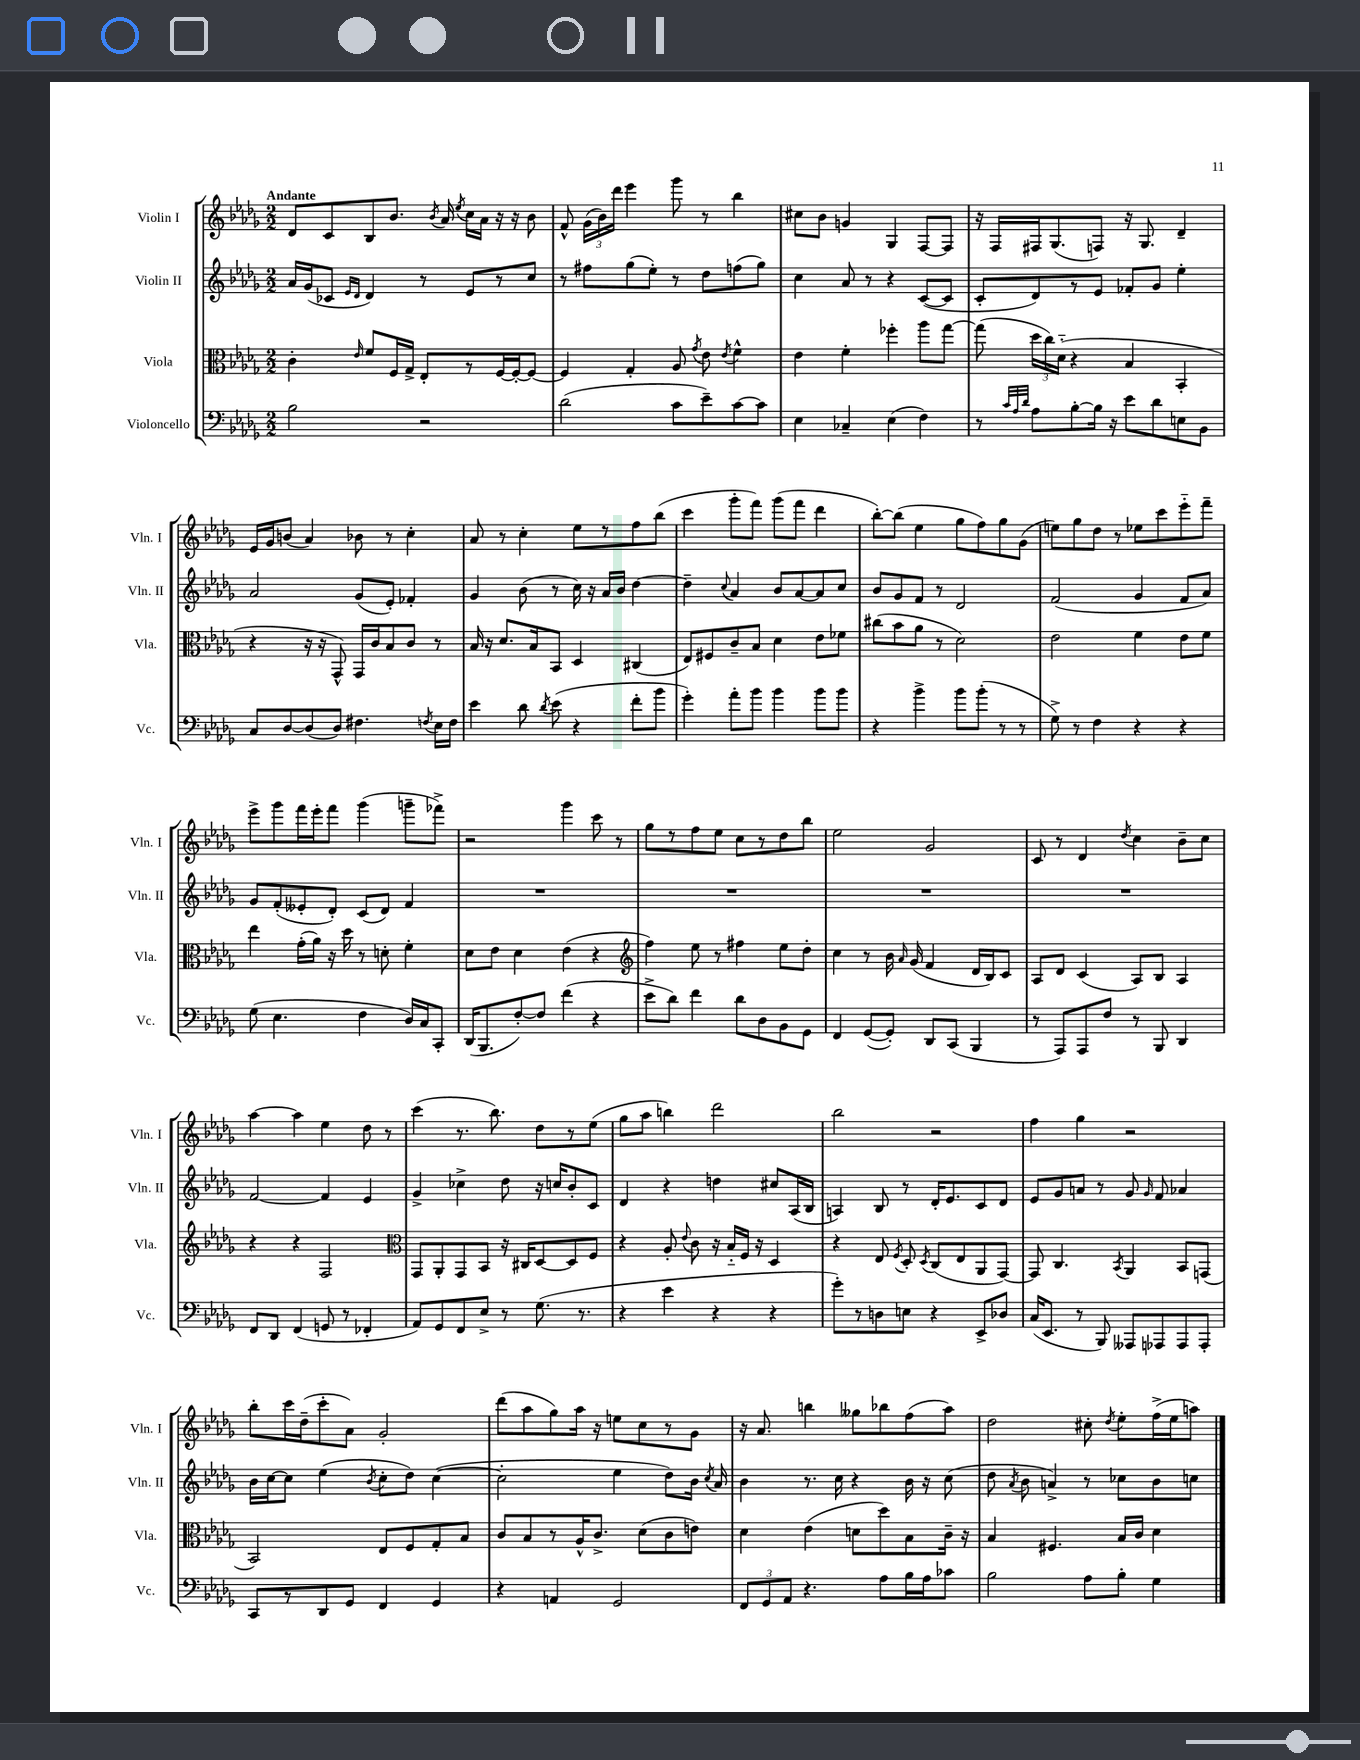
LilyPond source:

<<
\new StaffGroup <<
\new Staff = "s0" \with { instrumentName = "Violin I" shortInstrumentName = "Vln. I" } {
    \clef treble \key des \major \numericTimeSignature \time 2/2 \tempo "Andante"
    \autoBeamOff des'8[ c'8 bes8 bes'8.] \acciaccatura { bes'8 } aes'16 \acciaccatura { ees''8 } c''16[ aes'16] r16 r16 bes'8 |
    f'8-^ \tuplet 3/2 { ges'16[( bes'16) des'''16] } ees'''4 ges'''8 r8 bes''4 |
    cis''8[ bes'8] g'4 ges4 f8[~ f8] |
    r16 f16[ fis16 ges8.( f8]) r16 ges8. des'4-- |
    ees'16[ ges'16 b'8]( aes'4) bes'8 r8 c''4-. |
    aes'8 r8 c''4-. ees''8[ r8 f''8 bes''8]( |
    c'''4 ges'''8[-. f'''8]) ges'''8[( f'''8] des'''4 |
    bes''8[~-.) bes''8]( ees''4 ges''8[ f''8) ges''8 ges'8]( |
    e''8[) ges''8 des''8] r8 ees''8[ c'''8 ees'''8-_ f'''8]-- |
    ees'''8[-> ges'''8 f'''16 ees'''16-. f'''8] ges'''4( g'''8[-- fes'''8]->) |
    r2 ges'''4 c'''8 r8 |
    ges''8[ r8 f''8 ees''8] c''8[ r8 des''8 bes''8] |
    ees''2 ges'2 |
    c'8 r8 des'4 \acciaccatura { des''8 } c''4 bes'8[-- c''8] |
    aes''4~ aes''4 ees''4 des''8 r8 |
    c'''4( r8. bes''8.) des''8[ r8 ees''8]( |
    ges''8[ aes''8] b''4) des'''2 |
    bes''2 r2 |
    f''4 ges''4 r2 |
    bes''8[-. c'''16 des''16--( c'''8-. aes'8]) ges'2-. |
    des'''8[( aes''8 ges''8) aes''16] r16 e''8[ c''8 r8 ges'8] |
    r16 aes'8. b''4 geses''8[ bes''8 f''8( aes''8]) |
    des''2 cis''8-. \acciaccatura { des''8 } ees''8[-. f''16->( ees''16 a''8]) \bar "|." |
}
\new Staff = "s1" \with { instrumentName = "Violin II" shortInstrumentName = "Vln. II" } {
    \clef treble \key des \major \numericTimeSignature \time 2/2
    \autoBeamOff aes'16[ ges'16( ces'8] \grace { ees'16[ des'16] } des'4) r8 ees'8[ r8 c''8] |
    r8 fis''8[ ges''8( ees''8]-.) r8 des''8[ f''8( ges''8]) |
    c''4 aes'8 r8 r4 c'8[~( c'8] |
    c'8[-. des'8) r8 ees'8] fes'8[-. ges'8] ees''4-. |
    aes'2 ges'8[( ees'8]-.) fes'4-. |
    ges'4 bes'8( r8 c''16) r16 aes'16[ bes'16] des''4~ |
    des''4-- \appoggiatura { c''8 } aes'4 bes'8[ aes'8~ aes'8 c''8] |
    bes'8[ ges'8 f'8] r8 des'2 |
    f'2( ges'4 f'8[ aes'8]) |
    ges'8[ f'8-.( eeses'8-. des'8]-.) c'8[( des'8]) f'4 |
    R1 |
    R1 |
    R1 |
    R1 |
    f'2~ f'4 ees'4 |
    ges'4-> ces''4-> des''8 r16 c''16[ bes'8-. c'8] |
    des'4 r4 d''4 cis''8[ aes16( bes16] |
    a4) bes8 r8 des'16[-. ees'8. c'8 des'8] |
    ees'8[ ges'8 a'8] r8 ges'8 \grace { ges'16 } f'8 aes'4 |
    bes'16[ c''16~ c''8] ees''4( \acciaccatura { bes'8 } c''8[-. des''8]) c''4~( |
    c''2-. ees''4 des''8[) bes'16] \acciaccatura { c''8 } aes'16 |
    bes'4 r8. c''16 r4 bes'16 r16 c''8( |
    des''8 \acciaccatura { aes'8 } bes'8 a'4->) r8 ces''8[ bes'8 c''8] \bar "|." |
}
\new Staff = "s2" \with { instrumentName = "Viola" shortInstrumentName = "Vla." } {
    \clef alto \key des \major \numericTimeSignature \time 2/2
    \autoBeamOff c'4-. \grace { ees'16 } f'8[ f16 ges16]-> ees8[-. r8 f16~ f16~-. f8]~ |
    f4 ges4-. aes8 \acciaccatura { ges'8 } ees'8 \acciaccatura { ees'8 } f'4-^ |
    ees'4 f'4-. fes''4-. aes''8[ ges''8]~ |
    ges''8( \tuplet 3/2 { des''16[ c''16) des'16]-_( } r4 bes4 bes,4-. |
    r4 r16 r16 ges,8-^) ges,16[ c'16 bes8 c'8] r8 |
    bes16 r16 des'8.[ bes16 bes,8] des4 cis4( |
    ees8[) fis8 c'8-- bes8] des'4 ees'8[ fes'8] |
    cis''8[( bes'8 aes'8] r8 des'2) |
    ees'2 f'4 ees'8[ f'8] |
    ees''4 ges'16[-.( aes'16]) r16 des''16 r8 d'8-. f'4-. |
    des'8[ ees'8] des'4 ees'4( r4 |
    \clef treble f''4) ees''8 r8 fis''4 ees''8[ des''8]-. |
    c''4 r8 bes'16 \grace { aes'16 } ges'16( f'4 des'16[ bes16) c'8] |
    aes8[ des'8] c'4( aes8[) bes8] aes4 |
    r4 r4 f2 |
    \clef alto ges,8[ aes,8-. ges,8 bes,8] r16 cis16[ des8~ des8 f8] |
    r4 aes8-. \appoggiatura { ees'8 } c'8 r16 bes16[-_ f16] r16 des4 |
    r4 ees8 \acciaccatura { f8 } des8-. \acciaccatura { des8 } c8[( ees8 aes,8 ges,8]~) |
    ges,8 c4. \acciaccatura { bes,8 } aes,4 bes,8[ g,8]( |
    bes,2) ees8[ f8 ges8-. bes8] |
    c'8[ bes8 r8 aes16-^ c'8.]-> des'8[( c'8 e'8]) |
    des'4 ees'4( d'8[ des''8) bes8 c'16]-- r16 |
    bes4 fis4. bes16[ c'16] des'4 \bar "|." |
}
\new Staff = "s3" \with { instrumentName = "Violoncello" shortInstrumentName = "Vc." } {
    \clef bass \key des \major \numericTimeSignature \time 2/2
    \autoBeamOff bes2 r2 |
    des'2( c'8[ ees'8--) c'8~ c'8] |
    ees4 ces4-- ees4( f4) |
    r8 \grace { c'32[ aes32 des'32] } aes8[ bes8~-. bes16] r16 ees'8[ des'8 e8 bes,8] |
    c8[ des8~ des8( des8]) fis4. \acciaccatura { f8 } ees16[ f16] |
    ees'4 des'8 \acciaccatura { des'8 } ees'8( r4 f'8[-. bes'8] |
    ges'4-.) aes'8[-. bes'8] bes'4 bes'8[ bes'8] |
    r4 bes'4-> bes'8[ bes'8]-.( r8 r8 |
    ges8->) r8 f4 r4 r4 |
    ges8( ees4. f4 des16[) c16 c,8]-. |
    des,16[( bes,,8. f8~-.) f8] f'4( r4 |
    ees'8[-> des'8]) f'4 des'8[ des8 bes,8 ges,8] |
    f,4 ges,8[~( ges,8]-.) des,8[ c,8]( bes,,4 |
    r8 aes,,8[) aes,,8 f8] r8 bes,,8 des,4 |
    f,8[ des,8] f,4( g,8 r8 fes,4-. |
    aes,8[) ges,8 f,8 ees8]-> r8 ges8.( r8. |
    r4 ees'4 r4 r4 |
    ges'8[-.) r8 d8 e8] r4 ees,8[-> des8] |
    c16[( ees,8.] r8 bes,,8) aeses,,8[ aes,,8 aes,,8 aes,,8]-. |
    c,8[ r8 des,8 ges,8] f,4 ges,4 |
    r4 a,4 ges,2 |
    \tuplet 3/2 { f,8[ ges,8 aes,8] } r4. aes8[ bes16 aes16 ces'8] |
    bes2 aes8[ bes8]-. ges4 \bar "|." |
}
>>
>>
\layout { \context { \Score \remove "Bar_number_engraver" } }
